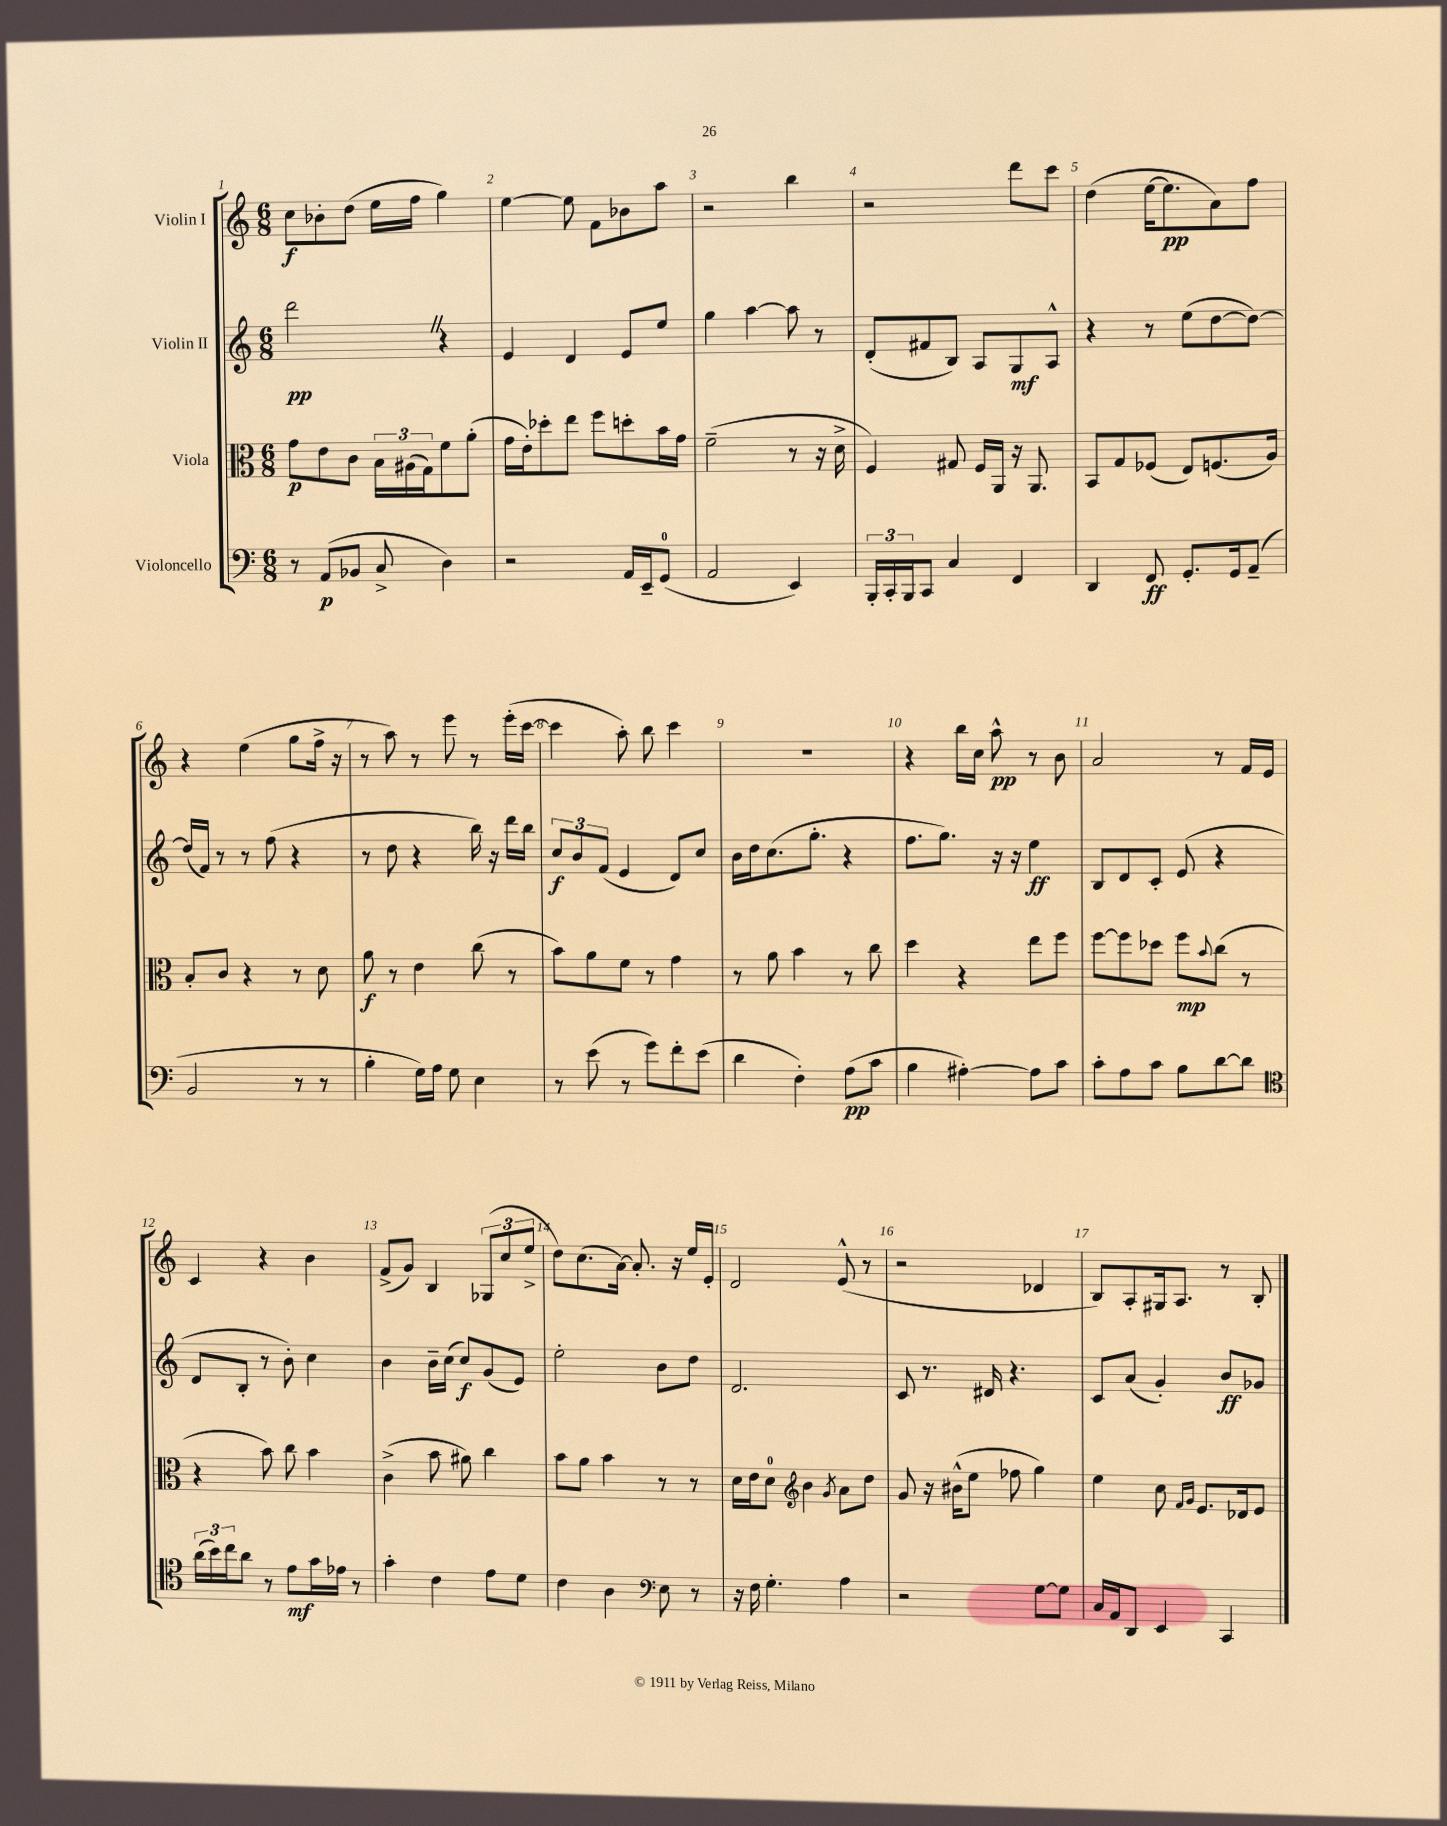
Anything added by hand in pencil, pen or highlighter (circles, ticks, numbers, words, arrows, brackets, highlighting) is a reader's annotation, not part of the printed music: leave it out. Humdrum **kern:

**kern	**dynam	**kern	**dynam	**kern	**dynam	**kern	**dynam
*part4	*part4	*part3	*part3	*part2	*part2	*part1	*part1
*staff4	*staff4	*staff3	*staff3	*staff2	*staff2	*staff1	*staff1
*I"Violoncello	*	*I"Viola	*	*I"Violin II	*	*I"Violin I	*
*clefF4	*	*clefC3	*	*clefG2	*	*clefG2	*
*k[]	*	*k[]	*	*k[]	*	*k[]	*
*M6/8	*	*M6/8	*	*M6/8	*	*M6/8	*
=1	=1	=1	=1	=1	=1	=1	=1
8r	.	8g\L	p	2dddZ\	pp	8cc\L	f
(8AA/L	p	8e\	.	.	.	8b-X'\	.
8BB-X/J	.	8c\J	.	.	.	(8dd\J	.
8C^/	.	24B\LL	.	.	.	16ee\LL	.
.	.	(24A#X\	.	.	.	.	.
.	.	.	.	.	.	16ff\JJ	.
.	.	24G\J)	.	.	.	.	.
4D\)	.	8f\	.	4r	.	4gg\)	.
.	.	(8a'\J	.	.	.	.	.
=2	=2	=2	=2	=2	=2	=2	=2
2r	.	16g\LL	.	4e/	.	[4ee\	.
.	.	16e'\J)	.	.	.	.	.
.	.	8dd-X'\	.	.	.	.	.
.	.	8ee\J	.	4d/	.	8ee\]	.
.	.	8ff\L	.	.	.	8f\L	.
16AA/LL	.	8ddn'\	.	8e/L	.	8b-X\	.
16EE~/J	.	.	.	.	.	.	.
(8GG/J	.	16b\L	.	8ee/J	.	8aa\J	.
.	.	16g\JJ	.	.	.	.	.
=3	=3	=3	=3	=3	=3	=3	=3
2AA/	.	(2f~\	.	4gg\	.	2r	.
.	.	.	.	[4aa\	.	.	.
4EE/)	.	8r	.	8aa\]	.	4bb\	.
.	.	16r	.	8r	.	.	.
.	.	16d^\	.	.	.	.	.
=4	=4	=4	=4	=4	=4	=4	=4
24BBB'/LL	.	4F/)	.	(8d'/L	.	2r	.
24CC'/	.	.	.	.	.	.	.
24BBB/J	.	.	.	.	.	.	.
8CC/J	.	.	.	8f#X/	.	.	.
4C/	.	8G#X/	.	8B/J)	.	.	.
.	.	16F/LL	.	8A/L	.	.	.
.	.	16AA/JJ	.	.	.	.	.
4FF/	.	16r	.	8G/	mf	8ddd\L	.
.	.	8.AA/	.	.	.	.	.
.	.	.	.	8A^^/J	.	8ccc\J	.
=5	=5	=5	=5	=5	=5	=5	=5
4DD/	.	8BB/L	.	4r	.	(4dd\	.
.	.	8G/	.	.	.	.	.
8FF/	ff	(8F-X/J	.	8r	.	[16ee\KL	.
.	.	.	.	.	.	8.ee\]	pp
8.GG'/L	.	8E/L)	.	(8ee\L	.	.	.
.	.	(8.Fn/	.	[8dd\	.	8a\)	.
16GG/k	.	.	.	.	.	.	.
(8AA~/J	.	.	.	8dd\J_)	.	8ff\J	.
.	.	16A/Jk)	.	.	.	.	.
!!LO:LB:g=z
=6	=6	=6	=6	=6	=6	=6	=6
2BB/	.	8B'/L	.	(16dd/LL]	.	4r	.
.	.	.	.	16f/JJ)	.	.	.
.	.	8c/J	.	8r	.	.	.
.	.	4r	.	8r	.	(4ee\	.
.	.	.	.	(8ff\	.	.	.
8r	.	8r	.	4r	.	8gg\L	.
8r	.	8d\	.	.	.	16ff^\Jk	.
.	.	.	.	.	.	16r	.
=7	=7	=7	=7	=7	=7	=7	=7
4B'\	.	8a\	f	8r	.	8r	.
.	.	8r	.	8dd\	.	8aa\)	.
16G\LL)	.	4e\	.	4r	.	8r	.
16A\JJ	.	.	.	.	.	.	.
8G\	.	.	.	.	.	8eee\	.
4E\	.	(8cc\	.	16bb\)	.	8r	.
.	.	.	.	16r	.	.	.
.	.	8r	.	16ddd\LL	.	(16eee'\LL	.
.	.	.	.	16bb\JJ	.	[16ccc\JJ	.
=8	=8	=8	=8	=8	=8	=8	=8
8r	.	8b\L)	.	12cc/L	f	4ccc\]	.
.	.	.	.	12b/	.	.	.
(8e\	.	8a\	.	.	.	.	.
.	.	.	.	(12f/J	.	.	.
8r	.	8f\J	.	4e/	.	8aa'\)	.
8g\L)	.	8r	.	.	.	8bb\	.
8f'\	.	4g\	.	8d/L)	.	4ccc\	.
(8e\J	.	.	.	8cc/J	.	.	.
=9	=9	=9	=9	=9	=9	=9	=9
4d\	.	8r	.	16b\LL	.	2.r	.
.	.	.	.	16dd\J	.	.	.
.	.	8a\	.	(8.cc\	.	.	.
4F'\)	.	4b\	.	.	.	.	.
.	.	.	.	8.gg'\J	.	.	.
(8A\L	pp	8r	.	4r	.	.	.
8c\J	.	8cc\	.	.	.	.	.
=10	=10	=10	=10	=10	=10	=10	=10
4B\	.	4dd\	.	8.ff\L	.	4r	.
.	.	.	.	8.gg\J)	.	.	.
[4A#X'\)	.	4r	.	.	.	16bb\LL	.
.	.	.	.	.	.	16cc\JJ	.
.	.	.	.	16r	.	8aa^^\	pp
.	.	.	.	16r	.	.	.
8A#\L]	.	8ee\L	.	4ee\	ff	8r	.
8c\J	.	8ff\J	.	.	.	8b\	.
=11	=11	=11	=11	=11	=11	=11	=11
8c'\L	.	[8ff\L	.	8B/L	.	2a/	.
8A\	.	8ff\]	.	8d/	.	.	.
8c\J	.	8dd-X\J	.	8c'/J	.	.	.
8B\L	.	8ff\L	mp	(8e/	.	.	.
.	.	8qqb/	.	.	.	.	.
[8d\	.	(8cc\J	.	4r	.	8r	.
8d\J]	.	8r	.	.	.	16f/LL	.
.	.	.	.	.	.	16e/JJ	.
!!LO:LB:g=z
=12	=12	=12	=12	=12	=12	=12	=12
*clefC4	*	*	*	*	*	*	*
(24a\LL	.	4r	.	8d/L	.	4c/	.
24b\)	.	.	.	.	.	.	.
24cc\J	.	.	.	.	.	.	.
8a\J	.	.	.	8B'/J	.	.	.
8r	.	8b\)	.	8r	.	4r	.
8e\L	mf	8cc\	.	8b'\)	.	.	.
16g\L	.	4b\	.	4cc\	.	4b\	.
16e-X\JJ	.	.	.	.	.	.	.
8r	.	.	.	.	.	.	.
=13	=13	=13	=13	=13	=13	=13	=13
4g'\	.	(4c^\	.	4b\	.	(8f^/L	.
.	.	.	.	.	.	8g/J)	.
4c\	.	8b\	.	16b~\LL	.	4B/	.
.	.	.	.	(16cc\JJ	.	.	.
.	.	8a#X\)	.	8cc/L)	f	.	.
8e\L	.	4cc\	.	(8g/	.	(12G-X/L	.
.	.	.	.	.	.	12cc/	.
8d\J	.	.	.	8e/J)	.	.	.
.	.	.	.	.	.	12ee^/J	.
=14	=14	=14	=14	=14	=14	=14	=14
4c\	.	8b\L	.	2ee'\	.	8dd\L)	.
.	.	8a\J	.	.	.	(8.cc\	.
4A\	.	4b\	.	.	.	.	.
.	.	.	.	.	.	[16a\Jk)	.
.	.	.	.	.	.	8.a'/]	.
*clefF4	*	*	*	*	*	*	*
8E\	.	8r	.	8b\L	.	.	.
.	.	.	.	.	.	16r	.
8r	.	8r	.	8dd\J	.	16ee/LL	.
.	.	.	.	.	.	16e'/JJ	.
=15	=15	=15	=15	=15	=15	=15	=15
16r	.	16d\LL	.	2.d/	.	2d/	.
16F\	.	16e\J	.	.	.	.	.
4.G'\	.	8d\J	.	.	.	.	.
*	*	*clefG2	*	*	*	*	*
.	.	4b\	.	.	.	.	.
.	.	8qg/	.	.	.	.	.
4A\	.	8a\L	.	.	.	(8e^^/	.
.	.	8dd\J	.	.	.	8r	.
=16	=16	=16	=16	=16	=16	=16	=16
2r	.	8g/	.	8c/	.	2r	.
.	.	16r	.	8.r	.	.	.
.	.	(16b#X^^\KL	.	.	.	.	.
.	.	8ee\J	.	.	.	.	.
.	.	.	.	16d#X/	.	.	.
.	.	8ff-X\	.	4.r	.	.	.
[8G\L	.	4gg\)	.	.	.	4d-X/	.
8G\J]	.	.	.	.	.	.	.
=17	=17	=17	=17	=17	=17	=17	=17
16C/LL	.	4ee\	.	8c/L	.	8B/L)	.
16AA/J	.	.	.	.	.	.	.
8DD/J	.	.	.	(8a/J	.	8A'/	.
4EE/	.	8cc\	.	4g'/)	.	16G#X/k	.
.	.	.	.	.	.	8.A/J	.
.	.	16qqf/LL	.	.	.	.	.
.	.	16qqg/JJ	.	.	.	.	.
.	.	8.e/L	.	.	.	.	.
4CC/	.	.	.	8b/L	ff	8r	.
.	.	16d-X/k	.	.	.	.	.
.	.	8e/J	.	8g-X/J	.	8B'/	.
==	==	==	==	==	==	==	==
*-	*-	*-	*-	*-	*-	*-	*-
